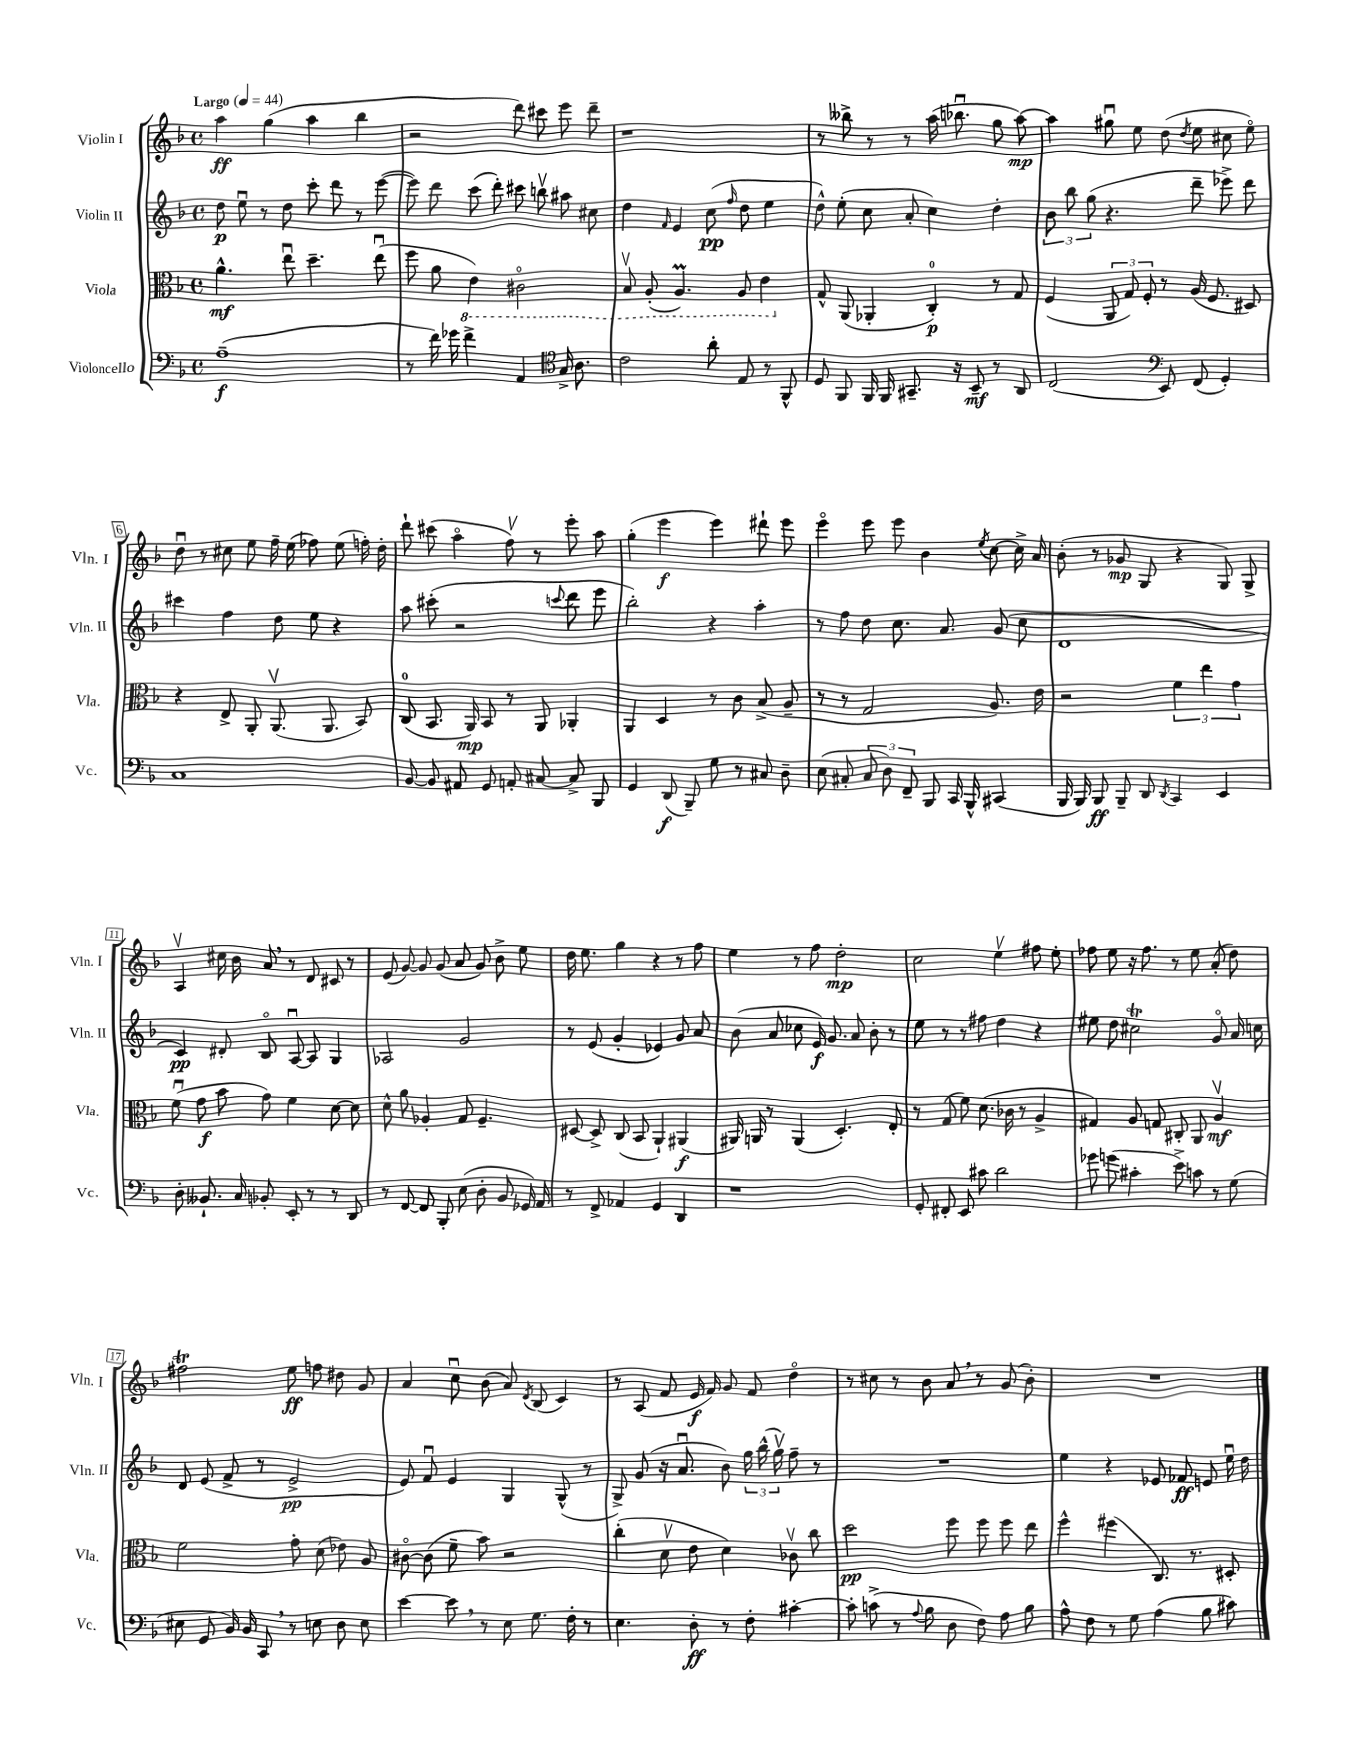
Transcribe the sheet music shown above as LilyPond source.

<<
\new StaffGroup <<
\new Staff = "s0" \with { instrumentName = "Violin I" shortInstrumentName = "Vln. I" } {
    \clef treble \key f \major \defaultTimeSignature \time 4/4 \tempo "Largo" 4 = 44
    \autoBeamOff a''4\ff g''4( a''4 bes''4 |
    r2 d'''8) cis'''8 e'''8 d'''8-- |
    r1 |
    r8 beses''8-> r8 r8 a''16( bes''8.\downbow g''8 a''8~\mp) |
    a''4 gis''8\downbow e''8 d''8( \acciaccatura { d''8 } e''8 cis''8 e''8\flageolet) |
    d''8\downbow r8 cis''8 e''8 f''16-- e''16( fes''8) e''8( f''16-.) d''16-. |
    d'''8-! cis'''8( a''4\flageolet f''8\upbow) r8 e'''8-. a''8 |
    g''4-.( e'''4\f e'''4) dis'''8-! e'''8 |
    e'''4\flageolet e'''8 e'''8 bes'4 \acciaccatura { e''8 } c''8~ c''16-> a'16 |
    bes'8-.( r8 ges'8\mp g8 r4 g8) g8-> |
    a4\upbow cis''16 bes'16 a'8 \breathe r8 d'8 cis'8 r8 |
    e'8( g'8~) g'8 g'8( a'8 g'8) bes'8-> e''8 |
    d''16 e''8. g''4 r4 r8 f''8 |
    e''4 r8 f''8 d''2-.\mp |
    c''2 e''4\upbow fis''8 e''8-. |
    fes''8 e''8 r16 fes''8. r8 e''8 a'8-.( d''8) |
    fis''2\trill e''8\ff f''8 dis''8 g'8 |
    a'4 c''8\downbow bes'8( a'8) \acciaccatura { d'8 } bes8( c'4) |
    r8 a8( f'8 e'16\f f'16) g'8 f'8 d''4\flageolet |
    r8 cis''8 r8 bes'8 a'8 \breathe r8 g'8( bes'8-.) |
    R1 \bar "|." |
}
\new Staff = "s1" \with { instrumentName = "Violin II" shortInstrumentName = "Vln. II" } {
    \clef treble \key f \major \defaultTimeSignature \time 4/4
    \autoBeamOff d''8\p e''8\downbow r8 d''8 c'''8-. d'''8 r8 e'''8~( |
    e'''8) d'''8 c'''8( d'''8-.) cis'''8 b''8\upbow ais''8 cis''8 |
    d''4 \grace { f'16 } e'4 c''8\pp( \grace { f''16 } d''8 e''4 |
    d''8-^) e''8-.( c''8 a'8-. c''4) d''4-. |
    \tuplet 3/2 { bes'8 bes''8 g''8( } r4. d'''8-- ees'''8->) d'''8 |
    cis'''4 f''4 d''8 e''8 r4 |
    a''8 cis'''8-.( r2 \appoggiatura { c'''8 } d'''8 e'''8 |
    bes''2-.) r4 a''4-. |
    r8 f''8 d''8 c''8. a'8. g'8( c''8 |
    d'1 |
    c'4\pp) dis'8-. bes8\flageolet a8~\downbow a8 g4 |
    aes2 g'2 |
    r8 e'8( g'4-. ees'4) g'8 a'8 |
    bes'8( a'8 ces''8 e'16\f) g'8. a'8 bes'8-. r8 |
    e''8 r8 r8 fis''8 d''4 r4 |
    eis''8 d''8 cis''2\trill g'8\flageolet a'16 c''16 |
    d'8 e'8( f'8-> r8 e'2->\pp |
    e'8) f'8\downbow e'4 g4 g8-^( r8 |
    g8->) g'8( r16 a'8.\downbow bes'8) \tuplet 3/2 { g''16 bes''16-^( g''16\upbow) } f''8-- r8 |
    R1 |
    e''4 r4 ees'8 fes'8\ff e'8 e''16\downbow d''16 \bar "|." |
}
\new Staff = "s2" \with { instrumentName = "Viola" shortInstrumentName = "Vla." } {
    \clef alto \key f \major \defaultTimeSignature \time 4/4
    \autoBeamOff a'4.-^\mf e''8\downbow d''4.-- e''8\downbow( |
    f''8 a'8 \ottava #-1 e4) cis2\flageolet |
    bes,8\upbow a,8-.( a,4.\prall) a,8 e4 \ottava #0 |
    g8-^ a,8( aes,4-. c4-0-.\p) r8 g8 |
    f4( \tuplet 3/2 { a,8 g8) f8-. } r8 a16( f8. dis8) |
    r4 e8-> a,8-. a,8.\upbow( a,8. bes,8) |
    c8-0( bes,8. a,16\mp) bes,8 r8 a,8 aes,4-. |
    a,4 d4 r8 c'8 bes8->( a8-- |
    r8 r8 g2 a8.) e'16 |
    r2 \tuplet 3/2 { f'4 e''4 g'4 } |
    f'8\downbow( g'8\f bes'8 g'8) f'4 d'8~ d'8 |
    d'8-^ a'8 aes4-. g8 f4.-- |
    dis8~ dis8-> c8( bes,8 a,4-!) ais,4\f( |
    ais,16) a,16 r8 a,4( d4.-.) e8-. |
    r8 g8( f'8) d'8.( ces'16 r8 a4-> |
    gis4) a8 g8 cis8-. a,8 a4\upbow\mf |
    f'2 g'8-. d'8( ees'8) a8 |
    cis'8~\flageolet cis'8( f'8-- bes'8) r2 |
    c''4-.( d'8\upbow e'8 d'4) ces'8\upbow c''8 |
    d''2\pp f''8 f''8 f''8 e''8 |
    f''4-^ fis''4( c8.) r8. dis8-. \bar "|." |
}
\new Staff = "s3" \with { instrumentName = "Violoncello" shortInstrumentName = "Vc." } {
    \clef bass \key f \major \defaultTimeSignature \time 4/4
    \autoBeamOff a1--\f( |
    r8 f'16) ges'16 f'4-> a,4 \clef tenor g16-> a8. |
    c'2 a'8-. e8 r8 f,8-^ |
    d8 f,8 f,16 f,16 gis,8.-- r16 bes,8--\mf r8 a,8 |
    c2( \clef bass e,8) f,8( g,4-.) |
    c1 |
    bes,8~ bes,8 ais,8 g,8 a,8-. cis8~ cis8-> bes,,8 |
    g,4 d,8\f( bes,,8--) g8 r8 cis8 d8-- |
    e8( cis8-. \tuplet 3/2 { cis8 d8) f,8-- } bes,,8 c,16 bes,,16-^ cis,4( |
    bes,,16 bes,,16) bes,,8\ff bes,,8-- d,8 \acciaccatura { d,8 } c,4 e,4 |
    d8-. beses,8.-! c16 bes,8-. e,8-. r8 r8 d,8 |
    r8 f,8~ f,8 bes,,8-. e8( d8-. bes,8 ges,16) a,16 |
    r8 f,8-> aes,4 g,4 d,4 |
    r1 |
    g,8-. fis,8-. e,8 cis'8 d'2 |
    ges'8 g'8( cis'4-. e'8->) c'8 r8 g8( |
    eis8 g,8 bes,16) bes,16 c,8 \breathe r8 e8 d8 e8 |
    e'4~ e'8 \breathe r8 e8 g8. f16-. r8 |
    e4. d8-.\ff r8 f8-. cis'4~-. |
    cis'8-. c'8->( r8 \appoggiatura { a8 } bes8 d8 f8) a8 bes8 |
    a8-^ f8 r8 g8 a4( bes8 cis'8) \bar "|." |
}
>>
>>
\layout { \context { \Score \override BarNumber.stencil = #(make-stencil-boxer 0.1 0.3 ly:text-interface::print) } }
